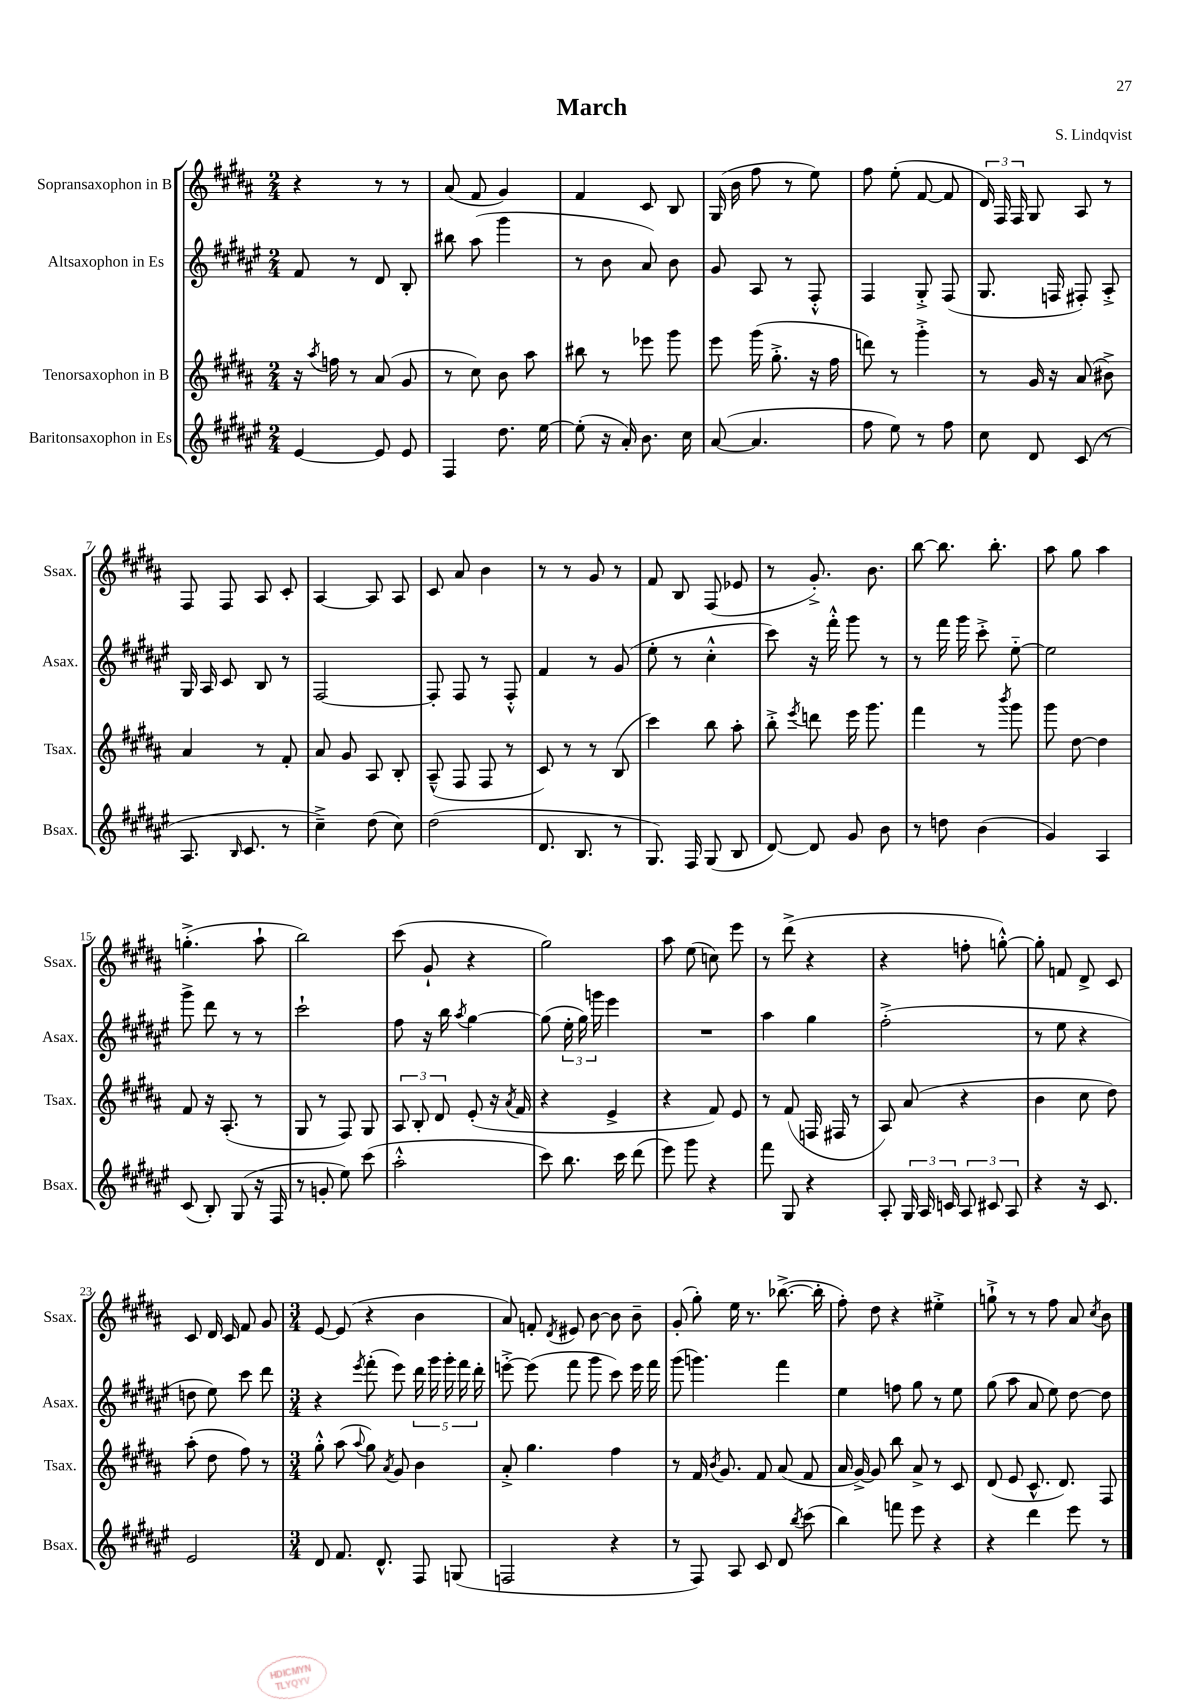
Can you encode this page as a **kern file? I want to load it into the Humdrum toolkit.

**kern	**kern	**kern	**kern
*part4	*part3	*part2	*part1
*staff4	*staff3	*staff2	*staff1
*I"Baritonsaxophon in Es	*I"Tenorsaxophon in B	*I"Altsaxophon in Es	*I"Sopransaxophon in B
*I'Bsax.	*I'Tsax.	*I'Asax.	*I'Ssax.
*clefG2	*clefG2	*clefG2	*clefG2
*k[f#c#g#d#a#e#]	*k[f#c#g#d#a#]	*k[f#c#g#d#a#e#]	*k[f#c#g#d#a#]
*M2/4	*M2/4	*M2/4	*M2/4
=1	=1	=1	=1
[4e#/	16r	8f#/	4r
.	8qaa#/	.	.
.	16ffn\	.	.
.	8r	8r	.
8e#/]	(8a#/	8d#/	8r
8e#/	8g#/	8B'/	8r
=2	=2	=2	=2
4F#/	8r	8bb#X\	(8a#/
.	8cc#\)	(8aa#\	8f#/
8.dd#\	8b\	4ggg#\	4g#/)
.	8aa#\	.	.
[16ee#\	.	.	.
=3	=3	=3	=3
(8ee#'\]	8bb#X\	8r	4f#/
16r	8r	8b\	.
16a#'/)	.	.	.
8.b\	8eee-X\	8a#/)	8c#/
.	8ggg#\	8b\	8B/
16cc#\	.	.	.
=4	=4	=4	=4
([8a#/	8eee\	8g#/	(16G#/
.	.	.	16b\
4.a#/]	(16ggg#\	8A#/	8ff#\
.	8.gg#'^\	.	.
.	.	8r	8r
.	16r	8F#'^^/	8ee\)
.	16ff#\	.	.
=5	=5	=5	=5
8ff#\	8dddn\)	4F#/	8ff#\
8ee#\)	8r	.	(8ee'\
8r	4ggg#'^\	8G#'^/	[8f#/
8ff#\	.	(8F#/	8f#/]
=6	=6	=6	=6
8cc#\	8r	8.G#/	24d#/)
.	.	.	24F#/
.	.	.	24F#/
8d#/	16g#/	.	8G#/
.	16r	16Fn/	.
(8c#/	(8a#/	8F#X'/)	8A#/
8r	8b#X^\)	8A#'^/	8r
!!LO:LB:g=z
=7	=7	=7	=7
8.A#/	4a#/	16G#/	8F#/
.	.	16A#/	.
.	.	8c#/	8F#/
16qqB/	.	.	.
8.c#/	.	.	.
.	8r	8B/	8A#/
8r	8f#'/	8r	8c#'/
=8	=8	=8	=8
4cc#~^\)	8a#/	[2F#/	[4A#/
.	8g#/	.	.
(8dd#\	8A#/	.	8A#/]
8cc#\)	8B'/	.	8A#/
=9	=9	=9	=9
(2dd#\	(8A#~^^/	8F#'/]	8c#/
.	8F#/	8F#/	8a#/
.	8F#/	8r	4b\
.	8r	8F#'^^/	.
=10	=10	=10	=10
8.d#/	8c#/)	4f#/	8r
.	8r	.	8r
8.B/	.	.	.
.	8r	8r	8g#/
8r	(8B/	(8g#/	8r
=11	=11	=11	=11
8.G#/)	4ccc#\)	8ee#'\	8f#/
.	.	8r	8B/
16F#/	.	.	.
(8G#/	8bb\	4cc#'^^\	(8F#/
8B/	8aa#'\	.	8e-X/
=12	=12	=12	=12
[8d#/)	8bb'^\	8ccc#\)	8r
.	8qeee/	.	.
8d#/]	8dddn\	16r	8.g#'^/)
.	.	16fff#'^^\	.
8g#/	16eee\	8ggg#\	.
.	8.ggg#\	.	8.b\
8b\	.	8r	.
=13	=13	=13	=13
8r	4fff#\	8r	[8bb\
8ddn\	.	16fff#\	8.bb\]
.	.	16ggg#\	.
(4b\	8r	8ccc#'^\	.
.	.	.	8.bb'\
.	8qbbb/	.	.
.	8ggg#\	[8ee#\	.
=14	=14	=14	=14
4g#/)	8ggg#\	2ee#\]	8aa#\
.	[8dd#\	.	8gg#\
4A#/	4dd#\]	.	4aa#\
!!LO:LB:g=z
=15	=15	=15	=15
(8c#/	8f#/	8ggg#^\	(4.ggn'^\
8B'/)	16r	8ddd#\	.
.	(8.A#'/	.	.
(8G#/	.	8r	.
16r	8r	8r	8aa#`\
16F#/	.	.	.
=16	=16	=16	=16
8r	8G#/	2ccc#`\	2bb\)
8gn'/	8r	.	.
8ee#\)	8F#/)	.	.
(8ccc#\	8G#/	.	.
=17	=17	=17	=17
2aa#'^^\	12A#/	8ff#\	(8ccc#\
.	12B'/	.	.
.	.	16r	8g#`/
.	12d#/	.	.
.	.	16bb\	.
.	.	8qaa#/	.
.	(8e'/	[4gg#\	4r
.	16r	.	.
.	8qa#/	.	.
.	16f#/	.	.
=18	=18	=18	=18
8ccc#\)	4r	(8gg#\]	2gg#\)
8.bb\	.	24ee#'\	.
.	.	24gg#\)	.
.	.	24gggn\	.
.	4e^/	4eee#\	.
16ccc#\	.	.	.
(8ddd#\	.	.	.
=19	=19	=19	=19
8eee#\)	4r	2r	8aa#\
8ggg#\	.	.	(8ee\
4r	8f#/)	.	8ccn\)
.	8e/	.	8eee\
=20	=20	=20	=20
8fff#\	8r	4aa#\	8r
8G#/	(8f#/	.	(8ddd#^\
4r	16Fn/	4gg#\	4r
.	16F#X/	.	.
.	8r	.	.
=21	=21	=21	=21
8A#'/	8A#/)	(2ff#'^\	4r
24G#/	(8a#/	.	.
24A#/	.	.	.
24cn/	.	.	.
12A#/	4r	.	8ffn'\
12c#X/	.	.	.
.	.	.	[8ggn'^^\)
12A#/	.	.	.
=22	=22	=22	=22
4r	4b\	8r	8gg'\]
.	.	8ee#\	8fn/
16r	8cc#\	4r	8d#^/
8.c#/	.	.	.
.	8dd#\)	.	8c#/
!!LO:LB:g=z
=23	=23	=23	=23
2e#/	(8aa#'\	8ddn\	8c#/
.	8dd#\	8ee#\)	16d#/
.	.	.	16c#/
.	8ff#\)	8ccc#\	8f#/
.	8r	8ddd#\	8g#/
=24	=24	=24	=24
*M3/4	*M3/4	*M3/4	*M3/4
8d#/	8gg#'^^\	4r	[8e/
8.f#/	(8aa#\	.	(8e/]
.	8qqaa#/	8qeee#/	.
.	8gg#\)	(8fff#'\	4r
8.d#^^/	.	.	.
.	8qa#/	.	.
.	8g#/	8eee#\)	.
8F#/	4b\	20ddd#\	4b\
.	.	20ggg#\	.
.	.	20ggg#'\	.
(8Gn/	.	.	.
.	.	20fff#\	.
.	.	20ddd#'\	.
=25	=25	=25	=25
2Fn/	8a#'^/	[8eeen'^\	8a#/)
.	4.gg#\	(8eee\]	8fn'/
.	.	.	8qd#/
.	.	8fff#\	8e#X/
.	.	8ggg#\	[8b\
4r	4ff#\	8ccc#\)	8b\]
.	.	16eee\	8b~\
.	.	16fff#\	.
=26	=26	=26	=26
8r	8r	(8ggg#\	(8g#'/
8F#/)	16f#/	4.gggn\)	8gg#'\)
.	8qb/	.	.
.	8.g#/	.	.
8A#/	.	.	16ee\
.	.	.	8.r
8c#/	8f#/	.	.
8d#/	(8a#/	4fff#\	([8.bb-X^\
8qbb/	.	.	.
(8ccc#\	8f#/	.	.
.	.	.	16bb-'\]
=27	=27	=27	=27
4bb\)	16a#/	4ee#\	8ff#'\)
.	[16g#^/)	.	.
.	8g#/]	.	8dd#\
8fffn\	8bb\	8ffn\	4r
8eee#\	8a#^/	8gg#\	.
4r	8r	8r	4ee#X'^\
.	8c#/	8ee#\	.
=28	=28	=28	=28
4r	(8d#/	(8gg#\	8ggn`^\
.	8e/	8aa#\	8r
4ddd#\	8.c#^^/	8a#/	8r
.	.	8ee#\)	8ff#\
.	8.d#/)	.	.
8eee#\	.	[8dd#\	8a#/
.	.	.	8qcc#/
8r	8F#/	8dd#\]	8b\
==	==	==	==
*-	*-	*-	*-
